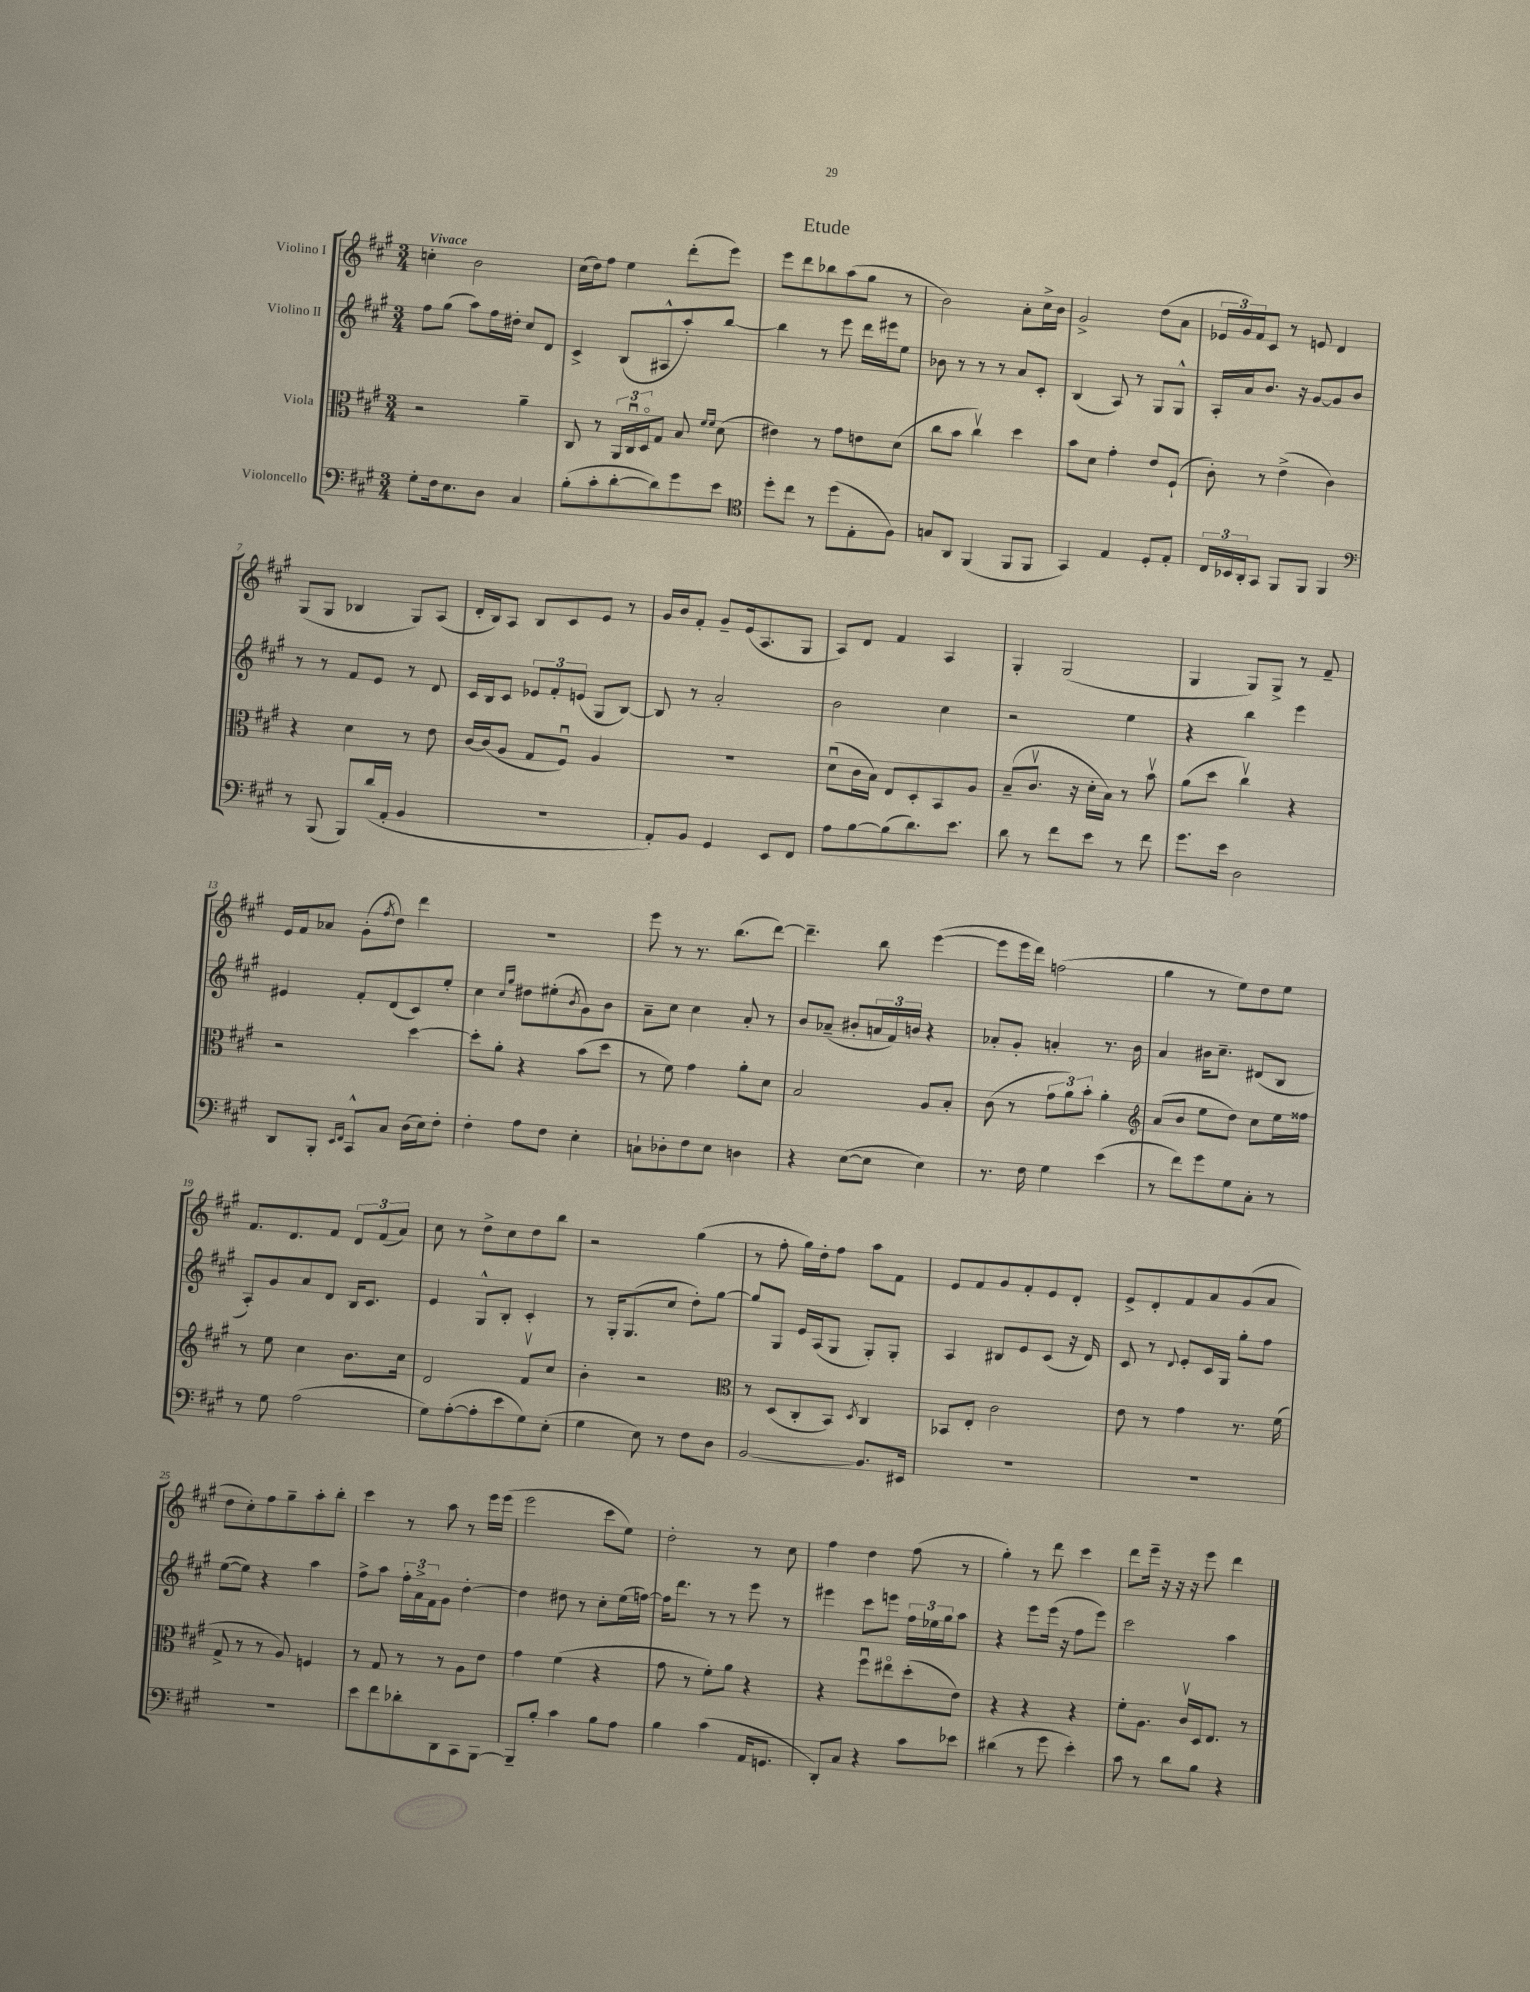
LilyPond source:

\header { title = "Etude" }
<<
\new StaffGroup <<
\new Staff = "s0" \with { instrumentName = "Violino I" } {
    \clef treble \key a \major \numericTimeSignature \time 3/4 \tempo "Vivace"
    c''4-. b'2 |
    cis''16( d''16) fis''8 e''4 d'''8-.( e'''8) |
    e'''8 d'''8 bes''8 a''8( gis''8 r8 |
    b'2) a'8-. cis''16-> b'16 |
    gis'2-> d''8( a'8 |
    \tuplet 3/2 { ees'16 gis'16) fis'16 } cis'8 r8 e'8 d'4 |
    gis8( gis8 bes4 gis8) a8( |
    d'16-. b16) a8 b8 cis'8 e'8 r8 |
    gis'16 b'16 fis'8-. gis'8-- e'16( a8. gis8 |
    a8) d'8 fis'4 a4 |
    gis4-. gis2( |
    gis4 gis8) gis8-> r8 fis'8-- |
    e'16 fis'16 aes'8 gis'8-.( \acciaccatura { fis''8 } d''8) d'''4 |
    R2. |
    e'''8 r8 r8. b''8.( d'''8~) |
    d'''4.-- b''8 e'''4~( |
    e'''8 e'''16 d'''16) f''2( |
    gis''4 r8 e''8) d''8 e''8 |
    fis'8. d'8. fis'8 \tuplet 3/2 { d'8 fis'8( a'8) } |
    cis''8 r8 d''8-> cis''8 d''8 b''8 |
    r2 gis''4( |
    r8 fis''8-. gis''16) d''16-. fis''8 a''8 fis'8 |
    e'8 fis'8 gis'8 fis'8-. e'8 d'8-. |
    e'8-> d'8-. fis'8 a'8 gis'8( a'8 |
    d''8 cis''8-.) fis''8 gis''8-- a''8-. b''8-. |
    cis'''4 r8 a''8 r8 e'''16 e'''16( |
    e'''2 cis'''8 e''8) |
    d''2-. r8 cis''8 |
    fis''4 d''4 fis''8( r8 |
    gis''4-.) r8 d'''8 cis'''4 |
    d'''8 e'''16-- r16 r16 r16 e'''8 d'''4 \bar "|." |
}
\new Staff = "s1" \with { instrumentName = "Violino II" } {
    \clef treble \key a \major \numericTimeSignature \time 3/4
    fis''8 gis''8( a''8) fis''16 dis''16-. cis''8 d'8 |
    cis'4-> b8( ais8-^ a''8-.) b''8~ |
    b''4 r8 e'''8 d'''16 eis'''16 e''8 |
    bes'8 r8 r8 r8 a'8 cis'8-. |
    b4( a8) r8 gis8 gis8-^ |
    a16-. a'16 b'8. r16 gis'8~ gis'8 b'8 |
    r8 r8 fis'8 e'8 r8 d'8 |
    cis'16 b16 cis'8 \tuplet 3/2 { ees'8 fis'8-. e'8( } gis8 b8~) |
    b8 r8 a'2-. |
    b'2 cis''4 |
    r2 e''4 |
    r4 b''4 e'''4 |
    eis'4 fis'8-. d'8( cis'8) e''8-. |
    cis''4 \grace { cis''16 gis''16 } dis''8 eis''8-.( \acciaccatura { b'8 } gis'8) b'8 |
    a'8-- cis''8 cis''4 a'8-. r8 |
    b'8 aes'8--( bis'8-. \tuplet 3/2 { a'16 fis'16) b'16 } r4 |
    aes'8-. gis'8-. a'4-. r8. b'16 |
    a'4 bis'16 cis''8.-- dis'8( b8 |
    a8-.) gis'8 a'8 d'8 b16 cis'8. |
    e'4 gis8-^ b8-. cis'4-. |
    r8 gis16-. gis8.( cis''8 d''8-.) gis''8~ |
    gis''8 gis8 e'16 a16( gis8 gis8-.) gis8-. |
    a4 bis8 e'8 cis'8( r16 d'16) |
    cis'8 r8 \appoggiatura { d'8 } e'8-. cis'16 gis16 gis''8-. fis''8 |
    e''8~( e''8) r4 a''4 |
    fis''8-> a''8 \tuplet 3/2 { fis''16-. a'16-> fis'16 } gis'8 d''4~-. |
    d''4 dis''8 r8 cis''8-. e''16( f''16~) |
    f''16 d'''8. r8 r8 e'''8 r8 |
    eis'''4 cis'''8 e'''8 \tuplet 3/2 { fis''16 ees''16 gis''16 } a''8 |
    r4 e'''8 e'''16( r16 fis''8 e'''8) |
    cis'''2 a''4 \bar "|." |
}
\new Staff = "s2" \with { instrumentName = "Viola" } {
    \clef alto \key a \major \numericTimeSignature \time 3/4
    r2 a'4-- |
    cis8 r8 \tuplet 3/2 { a,16 cis16\downbow d16\flageolet } gis8 b8 \grace { fis'16 fis'16 } d'8( |
    eis'4) r8 gis'8 e'8 d'8( |
    cis''8 b'8 cis''4\upbow) d''4 |
    b'8 d'8 gis'4-. e'8 fis8-!( |
    cis'8-.) r8 e'4->( cis'4) |
    r4 d'4 r8 e'8 |
    cis'16~ cis'16( a8 gis8 fis8\downbow) a4 |
    R2. |
    d'8\downbow( cis'16 b16) e8 d8-. b,8 a8 |
    b8--( cis'8.\upbow r16 d'16-. b16) r8 b'8\upbow |
    a'8( d''8 cis''4\upbow) r4 |
    r2 d''4~ |
    d''8-. a'8-. r4 b'8( d''8 |
    r8 fis'8) gis'4 a'8-. d'8 |
    b2 a8 b8-. |
    cis'8( r8 \tuplet 3/2 { gis'8 a'8) b'8-. } a'4-. |
    \clef treble a'8( b'8 e''8 d''8) cis''8 e''16 fisis''16 |
    r8 e''8 cis''4 b'8. cis''16 |
    d'2 fis'8\upbow cis''8 |
    b'4-. r2 |
    \clef alto r8 d8( cis8-. b,8) \acciaccatura { d8 } cis4 |
    bes,8 e8-. cis'2 |
    e'8 r8 gis'4 r8. fis'16( |
    gis8-> r8 r8 a8) f4 |
    r8 gis8 r8 r8 a8 e'8 |
    gis'4 fis'4( r4 |
    gis'8 r8 fis'8-.) a'8 r4 |
    r4 fis''8\downbow eis''8\flageolet d''8-.( e'8) |
    r4 r4 r4 |
    fis'8-. a8. cis'16\upbow d16 e8. r8 \bar "|." |
}
\new Staff = "s3" \with { instrumentName = "Violoncello" } {
    \clef bass \key a \major \numericTimeSignature \time 3/4
    gis8-. fis16 e8. d8 cis4 |
    b8-.( cis'8-. d'8~-. d'8) gis'8 e'8 |
    \clef tenor d''8-. cis''8 r8 d''8( e8-. fis8) |
    g8 a,8 fis,4( fis,8 fis,8 |
    gis,4) e4 d8-. e8-. |
    \tuplet 3/2 { cis16 bes,16 a,16-. } gis,8 fis,8 fis,8 fis,4 |
    \clef bass r8 b,,8( b,,8) d'16( a,16-. b,4 |
    R2. |
    a,8-.) b,8 gis,4 e,8 fis,8 |
    a8 b8~ b8( d'8.) e'8. |
    d'8 r8 fis'8 e'8 r8 fis'8 |
    gis'8. e'16 d2 |
    d,8 b,,8-. \grace { e,16 fis,16 } cis,8-^ cis8 d16( e16) fis8-. |
    fis4-. a8 fis8 e4-. |
    c8-! des8-. fis8 e8 d4 |
    r4 e8~( e8 e4) |
    r8. fis16 gis4 e'4( |
    r8 fis'8) gis'8 gis8 cis8-. r8 |
    r8 gis8 a2( |
    gis8) a8~-.( a8-. e'8 gis8) e8-.( |
    gis4 e8) r8 fis8 d8 |
    b,2~ b,8. eis,16 |
    R2. |
    R2. |
    R2. |
    e'8 fis'8 des'8-. d,8 cis,8 b,,8~ |
    b,,8-- b8-. cis'4 b8 a8 |
    b4 cis'4( a,16 g,8. |
    d,8-.) cis8 r4 cis'8 ees'8 |
    dis'4( r8 gis'8 e'4-.) |
    cis'8 r8 d'8 b8 r4 \bar "|." |
}
>>
>>
